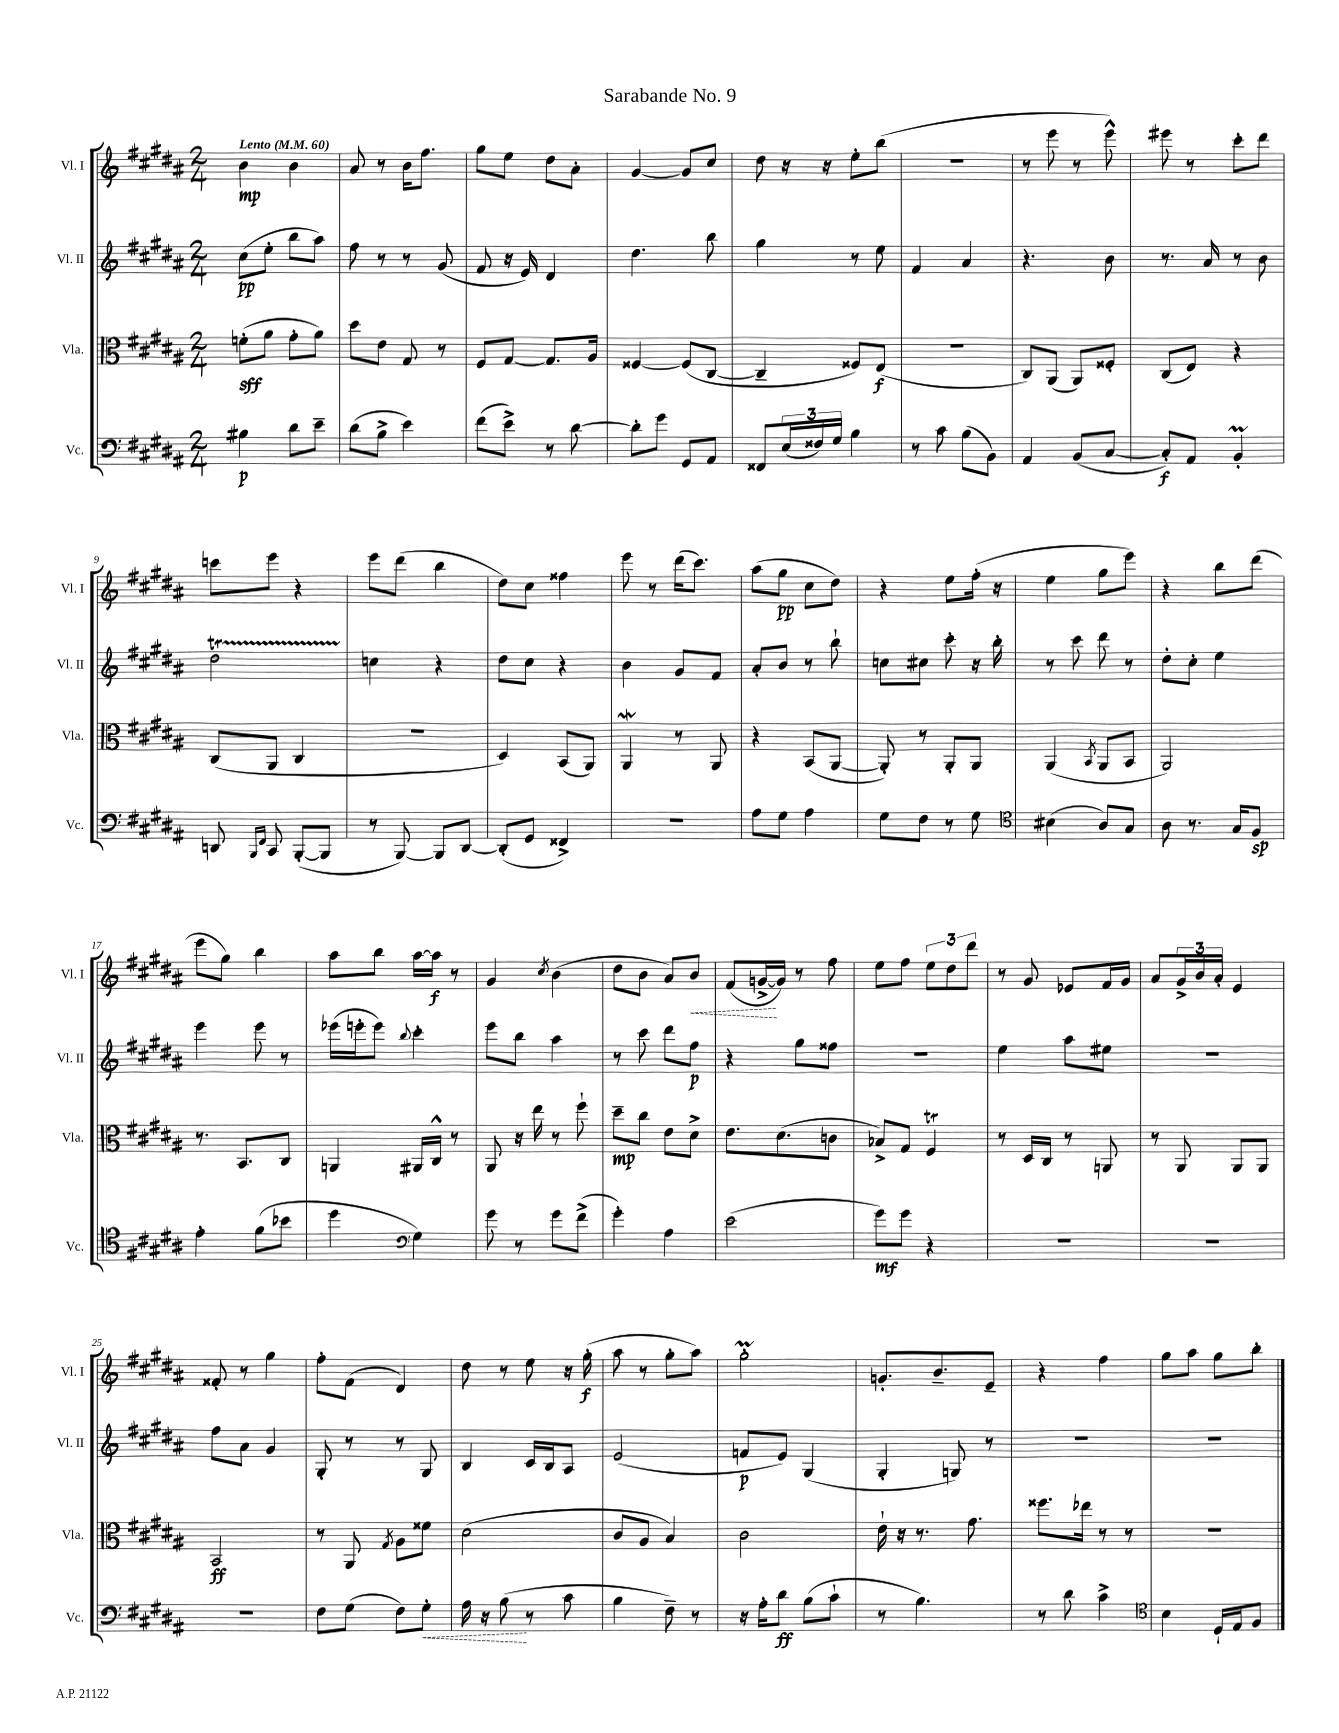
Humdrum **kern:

**kern	**dynam	**kern	**dynam	**kern	**dynam	**kern	**dynam
*part4	*part4	*part3	*part3	*part2	*part2	*part1	*part1
*staff4	*staff4	*staff3	*staff3	*staff2	*staff2	*staff1	*staff1
*I"Vc.	*	*I"Vla.	*	*I"Vl. II	*	*I"Vl. I	*
*I'Vc.	*	*I'Vla.	*	*I'Vl. II	*	*I'Vl. I	*
*clefF4	*	*clefC3	*	*clefG2	*	*clefG2	*
*k[f#c#g#d#a#]	*	*k[f#c#g#d#a#]	*	*k[f#c#g#d#a#]	*	*k[f#c#g#d#a#]	*
*M2/4	*	*M2/4	*	*M2/4	*	*M2/4	*
*MM60	*	*MM60	*	*MM60	*	*MM60	*
=1	=1	=1	=1	=1	=1	=1	=1
!	!	!	!	!	!	!LO:TX:a:B:t=Lento	!
4B#X\	p	(8fn'\L	sff	(8cc#\L	pp	4b\	mp
.	.	8a#\J	.	8ee'\J	.	.	.
8d#\L	.	8g#'\L	.	8bb\L	.	4b\	.
8e~\J	.	8a#\J)	.	8aa#\J)	.	.	.
=2	=2	=2	=2	=2	=2	=2	=2
(8d#\L	.	8dd#\L	.	8ff#\	.	8a#/	.
8B^\J	.	8e\J	.	8r	.	8r	.
4e\)	.	8G#/	.	8r	.	16b\KL	.
.	.	.	.	.	.	8.ff#\J	.
.	.	8r	.	(8g#/	.	.	.
=3	=3	=3	=3	=3	=3	=3	=3
(8f#\L	.	8F#/L	.	8f#/	.	8gg#\L	.
8e^\J)	.	[8G#/J	.	16r	.	8ee\J	.
.	.	.	.	16e/)	.	.	.
8r	.	8.G#/L]	.	4d#/	.	8dd#\L	.
[8d#\	.	.	.	.	.	8a#'\J	.
.	.	16A#/Jk	.	.	.	.	.
=4	=4	=4	=4	=4	=4	=4	=4
8d#'\L]	.	[4F##X/	.	4.dd#\	.	[4g#/	.
8g#\J	.	.	.	.	.	.	.
8GG#/L	.	(8F##/L]	.	.	.	8g#/L]	.
8AA#/J	.	[8C#/J	.	8bb\	.	8cc#/J	.
=5	=5	=5	=5	=5	=5	=5	=5
8FF##X/L	.	4C#~/]	.	4gg#\	.	8dd#\	.
(24E/L	.	.	.	.	.	16r	.
24F##X/)	.	.	.	.	.	.	.
.	.	.	.	.	.	16r	.
24G#/JJ	.	.	.	.	.	.	.
4B\	.	8F##X/L)	.	8r	.	8ee'\L	.
.	.	(8E/J	f	8ee\	.	(8bb\J	.
=6	=6	=6	=6	=6	=6	=6	=6
8r	.	2r	.	4f#/	.	2r	.
8c#\	.	.	.	.	.	.	.
(8B\L	.	.	.	4a#/	.	.	.
8BB\J)	.	.	.	.	.	.	.
=7	=7	=7	=7	=7	=7	=7	=7
4AA#/	.	8C#/L)	.	4.r	.	8r	.
.	.	(8AA#/J	.	.	.	8eee\	.
(8BB/L	.	8AA#/L)	.	.	.	8r	.
[8C#/J	.	8F##X'/J	.	8b\	.	8eee^^\)	.
=8	=8	=8	=8	=8	=8	=8	=8
8C#'/L])	f	(8C#/L	.	8.r	.	8eee#X\	.
8AA#/J	.	8E/J)	.	.	.	8r	.
.	.	.	.	16a#/	.	.	.
4BBM'/	.	4r	.	8r	.	8ccc#'\L	.
.	.	.	.	8b\	.	8ddd#\J	.
!!LO:LB:g=z
=9	=9	=9	=9	=9	=9	=9	=9
8DDn/	.	(8C#/L	.	2dd#t\	.	8cccn\L	.
16qqBBB/LL	.	.	.	.	.	.	.
16qqFF#/JJ	.	.	.	.	.	.	.
8CC#/	.	8AA#/J	.	.	.	8eee\J	.
([8BBB'/L	.	4C#/	.	.	.	4r	.
8BBB/J]	.	.	.	.	.	.	.
=10	=10	=10	=10	=10	=10	=10	=10
8r	.	2r	.	4ccn\	.	8eee\L	.
[8BBB/)	.	.	.	.	.	(8ddd#\J	.
8BBB/L]	.	.	.	4r	.	4bb\	.
[8DD#/J	.	.	.	.	.	.	.
=11	=11	=11	=11	=11	=11	=11	=11
(8DD#'/L]	.	4D#/)	.	8dd#\L	.	8dd#\L)	.
8GG#/J	.	.	.	8cc#\J	.	8cc#\J	.
4FF##X^/)	.	(8BB/L	.	4r	.	4ff##X\	.
.	.	8AA#/J)	.	.	.	.	.
=12	=12	=12	=12	=12	=12	=12	=12
2r	.	4AA#W/	.	4b\	.	8eee\	.
.	.	.	.	.	.	8r	.
.	.	8r	.	8g#/L	.	(16ddd#\KL	.
.	.	.	.	.	.	8.ccc#\J)	.
.	.	8AA#/	.	8f#/J	.	.	.
=13	=13	=13	=13	=13	=13	=13	=13
8A#\L	.	4r	.	8a#'/L	.	(8aa#\L	.
8G#\J	.	.	.	8b/J	.	8gg#\J	pp
4A#\	.	(8BB/L	.	8r	.	8cc#\L	.
.	.	[8AA#/J	.	8bb`\	.	8dd#\J)	.
=14	=14	=14	=14	=14	=14	=14	=14
8G#\L	.	8AA#'/])	.	8ccn\L	.	4r	.
8F#\J	.	8r	.	8cc#X\J	.	.	.
8r	.	8AA#'/L	.	8ccc#'\	.	8ee\L	.
8G#\	.	8AA#/J	.	16r	.	(16ff#'\Jk	.
.	.	.	.	16bb'\	.	16r	.
=15	=15	=15	=15	=15	=15	=15	=15
*clefC4	*	*	*	*	*	*	*
(4B#X\	.	(4AA#/	.	8r	.	4ee\	.
.	.	.	.	8ccc#\	.	.	.
.	.	8qBB/	.	.	.	.	.
8A#/L)	.	8AA#/L	.	8ddd#\	.	8gg#\L	.
8G#/J	.	8BB/J	.	8r	.	8eee\J)	.
=16	=16	=16	=16	=16	=16	=16	=16
8A#\	.	2AA#/)	.	8dd#'\L	.	4r	.
8.r	.	.	.	8cc#'\J	.	.	.
.	.	.	.	4ee\	.	8bb\L	.
16G#/KL	.	.	.	.	.	.	.
8F#/J	sp	.	.	.	.	(8ddd#\J	.
!!LO:LB:g=z
=17	=17	=17	=17	=17	=17	=17	=17
4e'\	.	8.r	.	4eee\	.	8eee\L	.
.	.	.	.	.	.	8gg#\J)	.
.	.	8.BB/L	.	.	.	.	.
(8f#\L	.	.	.	8eee\	.	4bb\	.
8b-X\J	.	8C#/J	.	8r	.	.	.
=18	=18	=18	=18	=18	=18	=18	=18
4dd#\	.	4AAn/	.	(16eee-X\LL	.	8aa#\L	.
.	.	.	.	16eeen'\J	.	.	.
.	.	.	.	8eee\J)	.	8bb\J	.
*clefF4	*	*	*	*	*	*	*
.	.	.	.	8qqbb/	.	.	.
4G#\)	.	16AA#X/LL	.	4ccc#'\	.	[16aa#\LL	.
.	.	16C#^^/JJ	.	.	.	16aa#\JJ]	f
.	.	8r	.	.	.	8r	.
=19	=19	=19	=19	=19	=19	=19	=19
8g#\	.	8AA#/	.	8eee\L	.	4g#/	.
8r	.	16r	.	8bb\J	.	.	.
.	.	16ee\	.	.	.	.	.
.	.	.	.	.	.	8qcc#/	.
8g#\L	.	8r	.	4aa#\	.	(4b\	.
(8f#^\J	.	8ff#`\	.	.	.	.	.
=20	=20	=20	=20	=20	=20	=20	=20
4g#'\)	.	8dd#~\L	mp	8r	.	8dd#\L	.
.	.	8cc#\J	.	8ccc#\	.	8b\J	.
4A#\	.	8e\L	.	8ddd#\L	.	8a#/L)	.
!	!	!	!	!	!	!	!LO:HP:b
.	.	8d#^\J	.	8ff#\J	p	8b/J	<
=21	=21	=21	=21	=21	=21	=21	=21
(2e\	.	8.e\L	.	4r	.	(8f#/L	.
.	.	.	.	.	.	[16gn^/L	.
.	.	(8.d#\	.	.	.	16g/JJ])	[
.	.	.	.	8gg#\L	.	8r	.
.	.	8cn\J	.	8ff##X\J	.	8ff#\	.
=22	=22	=22	=22	=22	=22	=22	=22
8g#\L)	mf	8B-X^/L)	.	2r	.	8ee\L	.
8g#\J	.	8G#/J	.	.	.	8ff#\J	.
4r	.	4F#T/	.	.	.	12ee\L	.
.	.	.	.	.	.	12dd#\	.
.	.	.	.	.	.	12ddd#\J	.
=23	=23	=23	=23	=23	=23	=23	=23
2r	.	8r	.	4ee\	.	8r	.
.	.	16D#/LL	.	.	.	8g#/	.
.	.	16C#/JJ	.	.	.	.	.
.	.	8r	.	8aa#\L	.	8e-X/L	.
.	.	8AAn/	.	8ee#X\J	.	16f#/L	.
.	.	.	.	.	.	16g#/JJ	.
=24	=24	=24	=24	=24	=24	=24	=24
2r	.	8r	.	2r	.	8a#/L	.
.	.	8AA#/	.	.	.	24g#^/L	.
.	.	.	.	.	.	24b/	.
.	.	.	.	.	.	24a#'/JJ	.
.	.	8AA#/L	.	.	.	4e/	.
.	.	8AA#/J	.	.	.	.	.
!!LO:LB:g=z
=25	=25	=25	=25	=25	=25	=25	=25
2r	.	2BB/	ff	8ff#\L	.	8f##X'/	.
.	.	.	.	8a#\J	.	8r	.
.	.	.	.	4g#/	.	4gg#\	.
=26	=26	=26	=26	=26	=26	=26	=26
8F#\L	.	8r	.	8G#'/	.	8ff#'\L	.
(8G#\J	.	8AA#/	.	8r	.	(8f#\J	.
.	.	8qG#/	.	.	.	.	.
8F#\L)	.	8A#\L	.	8r	.	4d#/)	.
!	!LO:HP:b	!	!	!	!	!	!
8G#'\J	<	8f##X\J	.	8G#/	.	.	.
=27	=27	=27	=27	=27	=27	=27	=27
16A#\	.	(2d#\	.	4B/	.	8dd#\	.
16r	.	.	.	.	.	.	.
(8B\	.	.	.	.	.	8r	.
8r	[	.	.	16c#/LL	.	8ee\	.
.	.	.	.	16B/J	.	.	.
8c#\	.	.	.	8A#/J	.	16r	.
.	.	.	.	.	.	(16gg#'\	f
=28	=28	=28	=28	=28	=28	=28	=28
4B\	.	8c#/L	.	(2e/	.	8aa#\	.
.	.	8A#/J	.	.	.	8r	.
8F#~\)	.	4B/)	.	.	.	8gg#'\L	.
8r	.	.	.	.	.	8aa#\J)	.
=29	=29	=29	=29	=29	=29	=29	=29
16r	.	2c#\	.	8fn/L	p	2gg#M'\	.
16A#'\KL	.	.	.	.	.	.	.
8d#\J	ff	.	.	8e/J)	.	.	.
(8B\L	.	.	.	(4G#/	.	.	.
8c#`\J	.	.	.	.	.	.	.
=30	=30	=30	=30	=30	=30	=30	=30
8r	.	16e`\	.	4G#'/	.	8.gn'/L	.
.	.	16r	.	.	.	.	.
4.B\)	.	8.r	.	.	.	.	.
.	.	.	.	.	.	8.b~/	.
.	.	.	.	8Gn/)	.	.	.
.	.	8.g#\	.	.	.	.	.
.	.	.	.	8r	.	8e~/J	.
=31	=31	=31	=31	=31	=31	=31	=31
8r	.	8.ff##X\L	.	2r	.	4r	.
8d#\	.	.	.	.	.	.	.
.	.	16ee-X\Jk	.	.	.	.	.
4c#^\	.	8r	.	.	.	4ff#\	.
.	.	8r	.	.	.	.	.
=32	=32	=32	=32	=32	=32	=32	=32
*clefC4	*	*	*	*	*	*	*
4B\	.	2r	.	2r	.	8gg#\L	.
.	.	.	.	.	.	8aa#\J	.
16D#`/LL	.	.	.	.	.	8gg#\L	.
16E/J	.	.	.	.	.	.	.
8F#/J	.	.	.	.	.	8bb'\J	.
==	==	==	==	==	==	==	==
*-	*-	*-	*-	*-	*-	*-	*-
